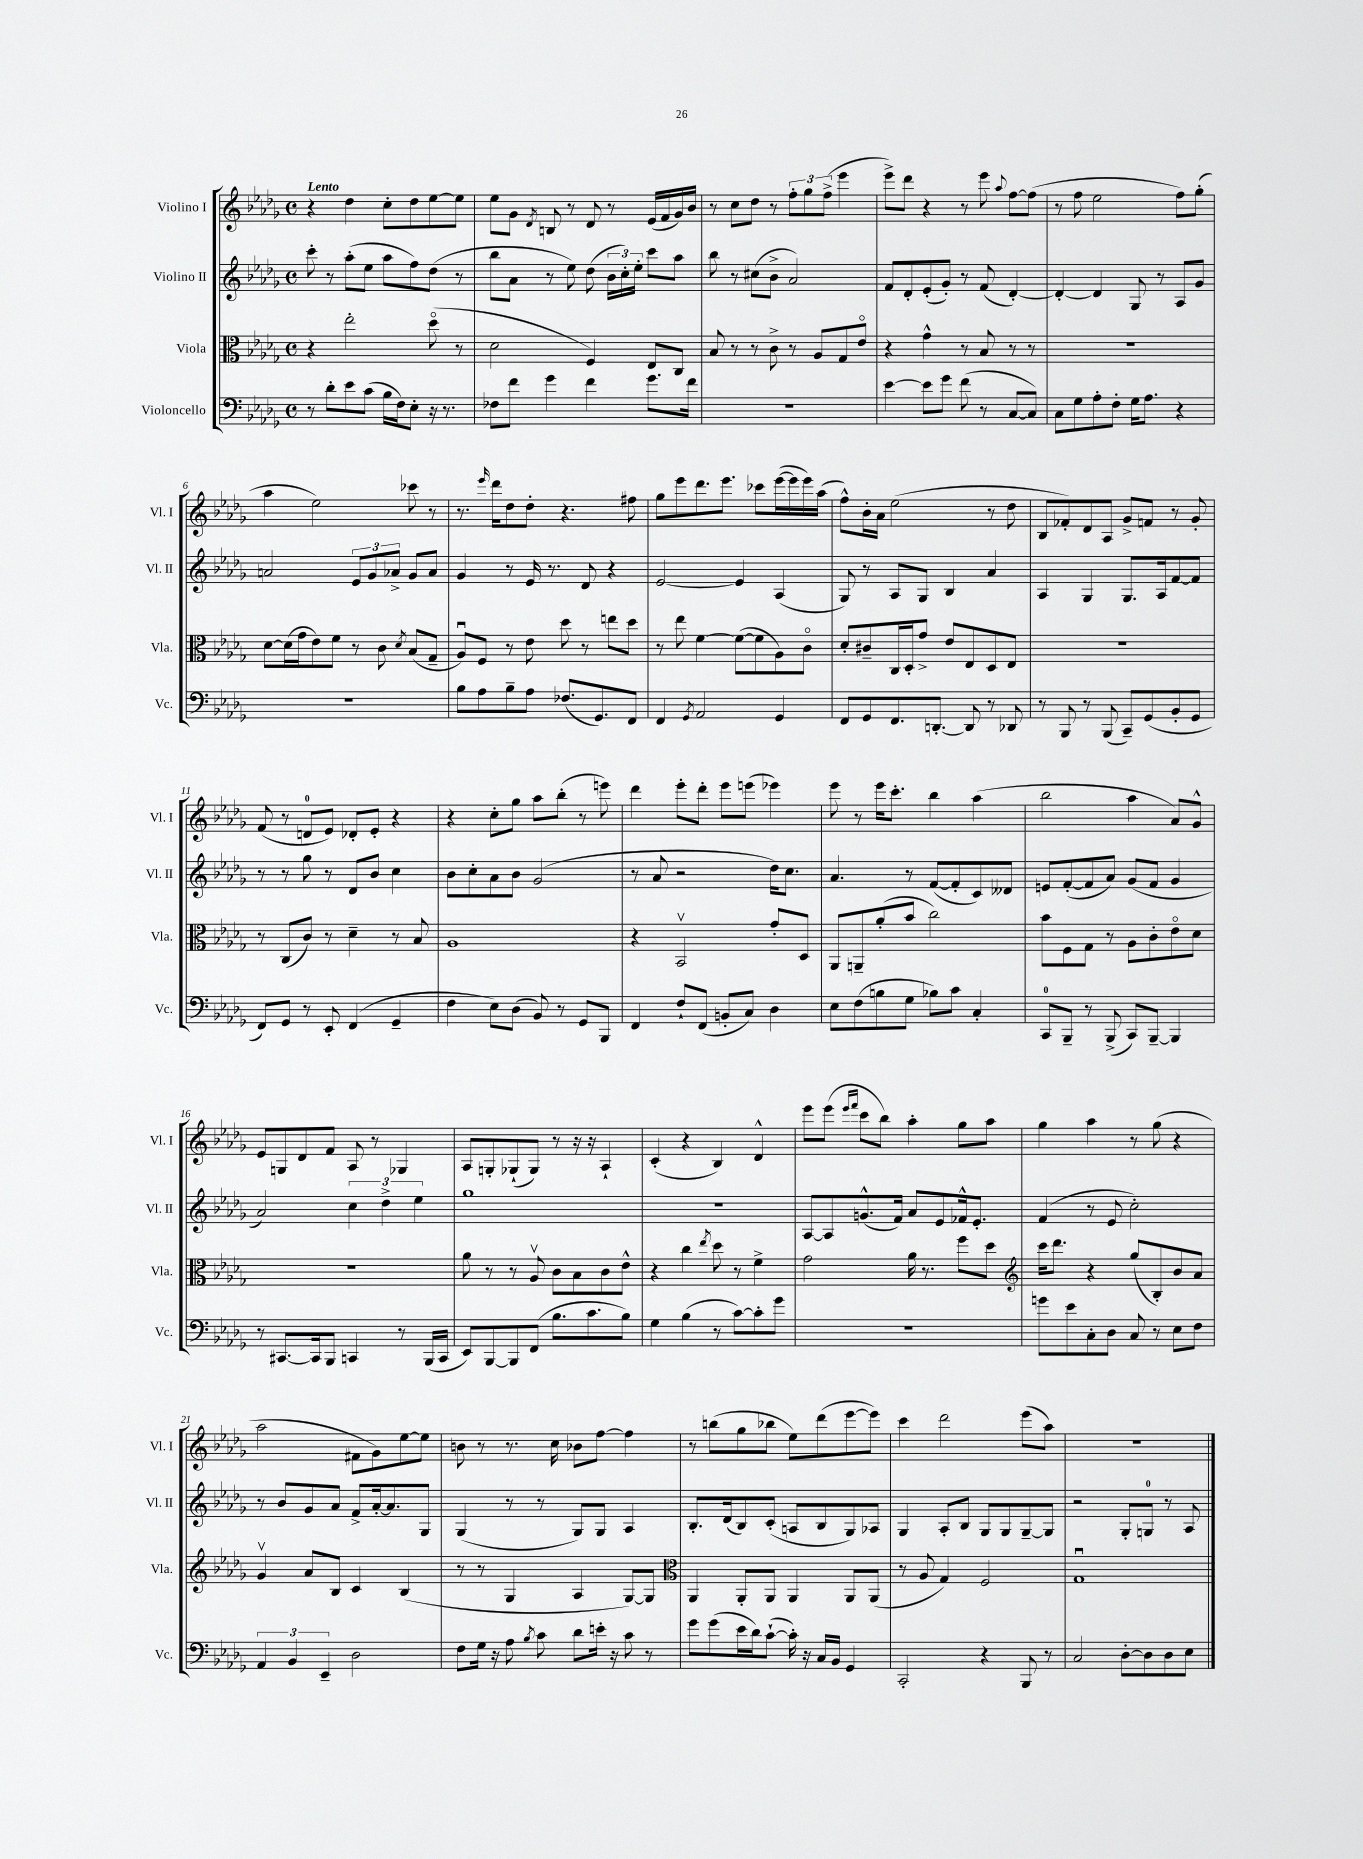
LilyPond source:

<<
\new StaffGroup <<
\new Staff = "s0" \with { instrumentName = "Violino I" shortInstrumentName = "Vl. I" } {
    \clef treble \key des \major \defaultTimeSignature \time 4/4 \tempo "Lento"
    \autoBeamOff r4 des''4 c''8[-. des''8 ees''8~ ees''8] |
    ees''8[ ges'8] \acciaccatura { des'8 } b8 r8 des'8 r8 ees'16[( f'16 ges'16) bes'16] |
    r8 c''8[ des''8] r8 \tuplet 3/2 { f''8[-. ges''8 f''8]->( } ees'''4 |
    ees'''8[->) des'''8] r4 r8 ees'''8 \appoggiatura { aes''8 } f''8[~ f''8]( |
    r8 f''8 ees''2 f''8[) ges''8]-.( |
    aes''4 ees''2) ces'''8 r8 |
    r8. \grace { ees'''16 } des'''16[ des''8 des''8]-. r4. fis''8 |
    ges''8[ ees'''8 des'''8. ees'''8.] ces'''8[ ees'''16~( ees'''16 ees'''16) aes''16]( |
    f''8[-^) bes'16-. aes'16] ees''2( r8 des''8 |
    bes8[ fes'8-.) des'8 aes8] ges'8[-> f'8] r8 ges'8-. |
    f'8( r8 d'8[-0 ees'8]) des'8[-. ees'8]-. r4 |
    r4 c''8[-. ges''8] aes''8[ bes''8]-.( r8 e'''8) |
    des'''4 ees'''8[-. des'''8]-. ees'''8[ e'''8]( ees'''4) |
    ees'''8 r8 ees'''16[ c'''8.]-. bes''4 aes''4( |
    bes''2 aes''4 aes'8[) ges'8]-^ |
    ees'8[ g8 des'8 f'8] aes8 r8 ges4 |
    aes8[ g8-. ges8-!( ges8]) r8 r16 r16 aes4-! |
    c'4-.( r4 bes4) des'4-^ |
    ees'''8[ ees'''8]( \grace { ees'''16[ f'''16] } c'''8[ bes''8]) aes''4-. ges''8[ aes''8] |
    ges''4 aes''4 r8 ges''8( r4 |
    aes''2 fis'8[ ges'8) ees''8~ ees''8] |
    b'8 r8 r8. c''16 bes'8[ f''8]~ f''4 |
    r8 b''8[( ges''8 bes''8] ees''8[) des'''8( ees'''8~ ees'''8]) |
    c'''4 des'''2 ees'''8[( aes''8]) |
    R1 \bar "|." |
}
\new Staff = "s1" \with { instrumentName = "Violino II" shortInstrumentName = "Vl. II" } {
    \clef treble \key des \major \defaultTimeSignature \time 4/4
    \autoBeamOff c'''8-. r8 aes''8[-.( ees''8] aes''8[ f''8) des''8]( r8 |
    bes''8[ aes'8] r8 ees''8) des''8( \tuplet 3/2 { bes'16[ c''16-.) ees''16]-. } c'''8[ aes''8] |
    bes''8 r8 cis''8[( bes'8]-> aes'2) |
    f'8[ des'8-. ees'8-.( ges'8]-.) r8 f'8( des'4~-.) |
    des'4~-. des'4 ges8 r8 aes8[ ges'8] |
    a'2 \tuplet 3/2 { ees'8[ ges'8 aes'8]-> } ges'8[ aes'8] |
    ges'4 r8 ees'16 r8. des'8 r4 |
    ees'2~ ees'4 aes4( |
    ges8) r8 aes8[ ges8] bes4 aes'4 |
    aes4 ges4 ges8.[ aes16 f'8~ f'8] |
    r8 r8 ges''8 r8 des'8[ bes'8] c''4 |
    bes'8[ c''8-. aes'8 bes'8] ges'2( |
    r8 aes'8 r2 des''16[) c''8.] |
    aes'4. r8 f'8[~( f'8-. c'8) deses'8] |
    e'8[ f'8~-.( f'8 aes'8]) ges'8[( f'8] ges'4 |
    aes'2) \tuplet 3/2 { c''4 des''4-> ees''4 } |
    ges''1 |
    R1 |
    aes8[~ aes8 g'8.-^( f'16]) aes'8[ ees'8 fes'16-^ ees'8.]-. |
    f'4( r8 ees'8 c''2-.) |
    r8 bes'8[ ges'8 aes'8] f'8[-> aes'16~-. aes'8. ges8] |
    ges4( r8 r8 ges8[) ges8] aes4 |
    bes8.[-. des'16( bes8) c'8]-.( a8[ bes8 ges8) aes8] |
    ges4 aes8[-. bes8] ges8[ ges8 ges8~-- ges8] |
    r2 ges8[-. g8]-0 r8 aes8 \bar "|." |
}
\new Staff = "s2" \with { instrumentName = "Viola" shortInstrumentName = "Vla." } {
    \clef alto \key des \major \defaultTimeSignature \time 4/4
    \autoBeamOff r4 ees''2-. des''8\flageolet( r8 |
    des'2 f4) ees8[ c8] |
    bes8 r8 r8 c'8-> r8 aes8[ ges8 ees'8]\flageolet |
    r4 ges'4-^ r8 bes8 r8 r8 |
    R1 |
    des'8[~ des'16( ges'16 ees'8) f'8] r8 c'8 \acciaccatura { des'8 } bes8[( ges8]-- |
    aes8[\downbow) f8] r8 ees'8 des''8 r8 e''8[ des''8] |
    r8 ees''8 f'4~ f'8[~( f'8 aes8) c'8]\flageolet |
    des'8[-. cis'8-- c16 des16-. ges'8]-> ees'8[ ees8 des8 ees8] |
    r1 |
    r8 c8[( c'8]) r8 des'4-- r8 bes8 |
    aes1 |
    r4 bes,2\upbow ges'8[-. des8] |
    aes,8[ a,8-- aes'8-.( bes'8] c''2) |
    bes'8[ f8 ges8] r8 aes8[ c'8-. ees'8\flageolet des'8] |
    R1 |
    aes'8 r8 r8 aes8\upbow c'8[ bes8 c'8 ees'8]-^ |
    r4 c''4 \acciaccatura { ees''8 } des''8 r8 f'4-> |
    ges'2 aes'16 r8. f''8[ des''8] |
    \clef treble c'''16[ des'''8.] r4 ges''8[( bes8-.) bes'8 aes'8] |
    ges'4\upbow aes'8[ bes8] c'4 bes4( |
    r8 r8 ges4 aes4 ges8[~) ges8] |
    \clef alto aes,4 aes,8[-. aes,8] aes,4 aes,8[ aes,8]( |
    r8 aes8 ges4) f2 |
    ges1\downbow \bar "|." |
}
\new Staff = "s3" \with { instrumentName = "Violoncello" shortInstrumentName = "Vc." } {
    \clef bass \key des \major \defaultTimeSignature \time 4/4
    \autoBeamOff r8 des'8[-. ees'8 c'8]( bes16[ f16) ees8]-. r16 r8. |
    fes8[ f'8] ges'4 f'4 ges'8.[ f'16] |
    R1 |
    ees'4~ ees'8[ ges'8] f'8( r8 c8[~ c8]) |
    c8[ ges8 aes8-. f8]-. ges16[ aes8.] r4 |
    R1 |
    bes8[ aes8 bes8-- aes8] fes8.[( ges,8.) f,8] |
    f,4 \acciaccatura { ges,8 } aes,2 ges,4 |
    f,8[ ges,8 f,8. d,8.]~-. d,8 r8 des,8 |
    r8 bes,,8 r8 bes,,8( c,8[--) ges,8( bes,8-. ges,8] |
    f,8[) ges,8] r8 ees,8-. f,4( ges,4-- |
    f4 ees8[) des8]( bes,8) r8 ges,8[ bes,,8] |
    f,4 f8[-! f,8]( b,8[-. c8]) des4 |
    ees8[ f8( b8 ges8] bes8[) c'8] c4-. |
    c,8[-0 bes,,8]-- r8 bes,,8->( c,8[) bes,,8]~-- bes,,4 |
    r8 cis,8.[~ cis,16 bes,,8] c,4 r8 bes,,16[( c,16] |
    ees,8[) bes,,8~ bes,,8 f,8]( bes8.[ c'8. bes8]) |
    ges4 bes4( r8 c'8[~) c'8-. ges'8] |
    r1 |
    g'8[ ees'8 c8-. des8] c8 r8 ees8[ f8] |
    \tuplet 3/2 { aes,4 bes,4 ees,4-- } des2 |
    f8[ ges16] r16 aes8 \acciaccatura { bes8 } c'8 des'8[ e'16]-. r16 c'8 r8 |
    ges'8[ ges'8( ees'16 des'16) c'8]~-!( c'16-.) r16 c16[ bes,16] ges,4 |
    c,2-. r4 bes,,8 r8 |
    c2 des8[~-. des8 des8 ees8] \bar "|." |
}
>>
>>
